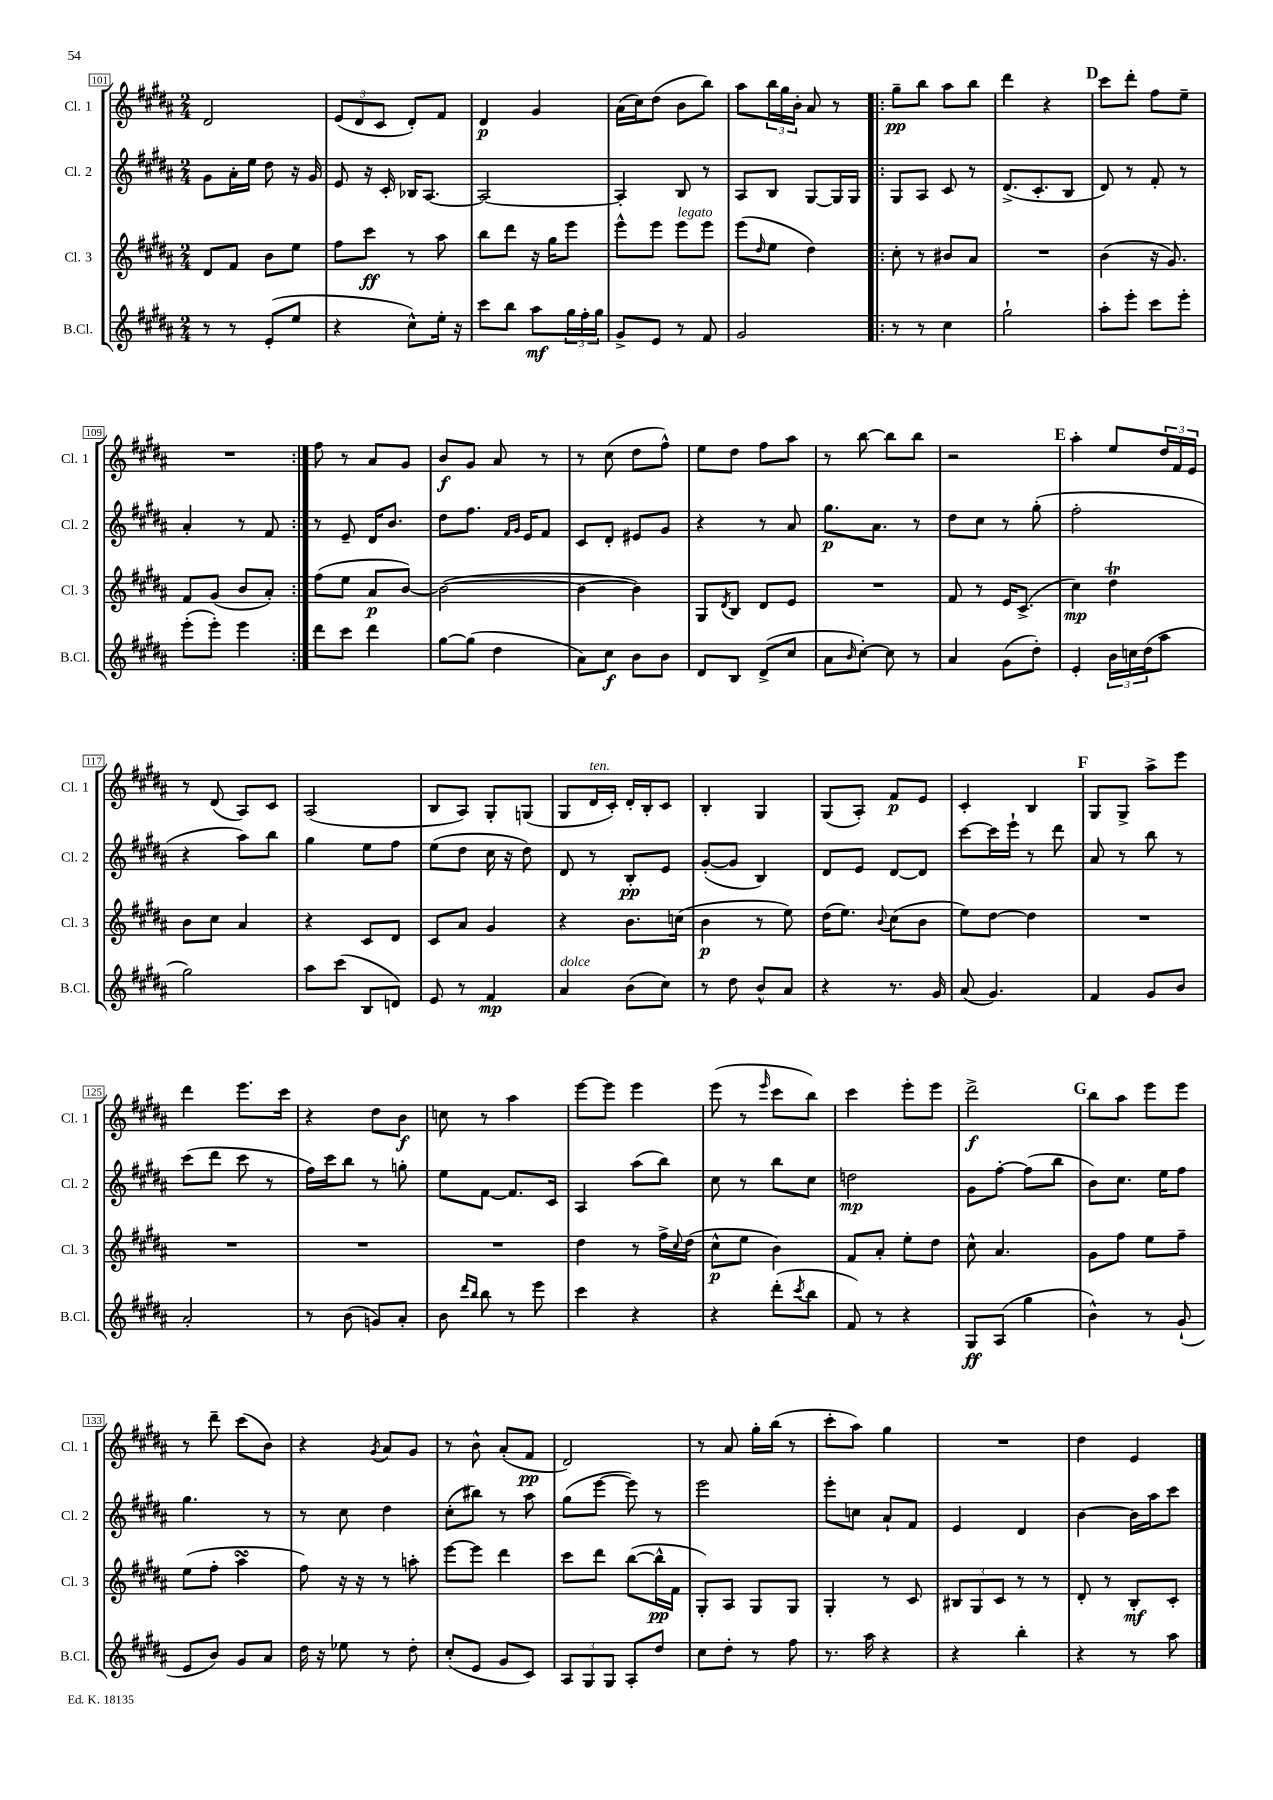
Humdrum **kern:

**kern	**dynam	**kern	**dynam	**kern	**dynam	**kern	**dynam
*part4	*part4	*part3	*part3	*part2	*part2	*part1	*part1
*staff4	*staff4	*staff3	*staff3	*staff2	*staff2	*staff1	*staff1
*I"B.Cl.	*	*I"Cl. 3	*	*I"Cl. 2	*	*I"Cl. 1	*
*I'B.Cl.	*	*I'Cl. 3	*	*I'Cl. 2	*	*I'Cl. 1	*
*clefG2	*	*clefG2	*	*clefG2	*	*clefG2	*
*k[f#c#g#d#a#]	*	*k[f#c#g#d#a#]	*	*k[f#c#g#d#a#]	*	*k[f#c#g#d#a#]	*
*M2/4	*	*M2/4	*	*M2/4	*	*M2/4	*
=101	=101	=101	=101	=101	=101	=101	=101
8r	.	8d#/L	.	8g#\L	.	2d#/	.
8r	.	8f#/J	.	16a#'\L	.	.	.
.	.	.	.	16ee\JJ	.	.	.
(8e'/L	.	8b\L	.	8dd#\	.	.	.
8ee/J	.	8ee\J	.	16r	.	.	.
.	.	.	.	16g#/	.	.	.
=102	=102	=102	=102	=102	=102	=102	=102
4r	.	8ff#\L	.	8e/	.	(12e/L	.
.	.	.	.	.	.	12d#/	.
.	.	8ccc#\J	ff	16r	.	.	.
.	.	.	.	.	.	12c#/J	.
.	.	.	.	16c#'/	.	.	.
8cc#^^\L)	.	8r	.	16B-X/KL	.	8d#'/L)	.
.	.	.	.	[8.A#/J	.	.	.
16ee'\Jk	.	8aa#\	.	.	.	8f#/J	.
16r	.	.	.	.	.	.	.
=103	=103	=103	=103	=103	=103	=103	=103
8ccc#\L	.	8bb\L	.	2A#/_	.	4d#/	p
8bb\J	.	8ddd#\J	.	.	.	.	.
8aa#\L	mf	16r	.	.	.	4g#/	.
.	.	16gg#\KL	.	.	.	.	.
24gg#\L	.	8eee\J	.	.	.	.	.
24ff#'\	.	.	.	.	.	.	.
24gg#\JJ	.	.	.	.	.	.	.
=104	=104	=104	=104	=104	=104	=104	=104
8g#^/L	.	8eee^^\L	.	4A#'/]	.	(16a#\LL	.
.	.	.	.	.	.	16cc#\J)	.
8e/J	.	8eee\J	.	.	.	(8dd#\J	.
!	!	!LO:TX:a:i:t=legato	!	!	!	!	!
8r	.	8eee\L	.	8B/	.	8b\L	.
8f#/	.	8eee\J	.	8r	.	8bb\J)	.
=105	=105	=105	=105	=105	=105	=105	=105
2g#/	.	(8eee\L	.	8A#/L	.	8aa#\L	.
.	.	16qqdd#/	.	.	.	.	.
.	.	8ee\J	.	8B/J	.	24bb\L	.
.	.	.	.	.	.	24gg#\	.
.	.	.	.	.	.	24b'\JJ	.
.	.	4dd#\)	.	[8G#/L	.	8a#/	.
.	.	.	.	16G#/L]	.	8r	.
.	.	.	.	16G#/JJ	.	.	.
=106!|:	=106!|:	=106!|:	=106!|:	=106!|:	=106!|:	=106!|:	=106!|:
8r	.	8cc#'\	.	8G#/L	.	8gg#~\L	pp
8r	.	8r	.	8A#/J	.	8bb\J	.
4cc#\	.	8b#X/L	.	8c#/	.	8aa#\L	.
.	.	8a#/J	.	8r	.	8bb\J	.
=107	=107	=107	=107	=107	=107	=107	=107
2gg#`\	.	2r	.	(8.d#^/L	.	4ddd#\	.
.	.	.	.	8.c#'/	.	.	.
.	.	.	.	.	.	4r	.
.	.	.	.	8B/J	.	.	.
!!LO:REH:place=s1:t=D
=108	=108	=108	=108	=108	=108	=108	=108
8aa#'\L	.	(4b\	.	8d#/)	.	8ccc#\L	.
8eee'\J	.	.	.	8r	.	8ddd#'\J	.
8ccc#\L	.	16r	.	8f#'/	.	8ff#\L	.
.	.	8.g#/)	.	.	.	.	.
8eee'\J	.	.	.	8r	.	8ee~\J	.
!!LO:LB:g=z
=109	=109	=109	=109	=109	=109	=109	=109
(8eee'\L	.	8f#/L	.	4a#'/	.	2r	.
8eee'\J)	.	(8g#/J	.	.	.	.	.
4eee\	.	8b/L	.	8r	.	.	.
.	.	8a#'/J)	.	8f#/	.	.	.
=110:|!	=110:|!	=110:|!	=110:|!	=110:|!	=110:|!	=110:|!	=110:|!
8ddd#\L	.	(8ff#\L	.	8r	.	8ff#\	.
8ccc#\J	.	8ee\J	.	8e~/	.	8r	.
4ddd#\	.	8a#/L	p	16d#/KL	.	8a#/L	.
.	.	.	.	8.b/J	.	.	.
.	.	[8b/J)	.	.	.	8g#/J	.
=111	=111	=111	=111	=111	=111	=111	=111
[8gg#\L	.	(2b\_	.	8dd#\L	.	8b/L	f
(8gg#\J]	.	.	.	8.ff#\J	.	8g#/J	.
4dd#\	.	.	.	.	.	8a#/	.
.	.	.	.	16qqf#/LL	.	.	.
.	.	.	.	16qqg#/JJ	.	.	.
.	.	.	.	16e/KL	.	.	.
.	.	.	.	8f#/J	.	8r	.
=112	=112	=112	=112	=112	=112	=112	=112
8a#\L)	.	4b\_	.	8c#/L	.	8r	.
8cc#\J	f	.	.	8d#'/J	.	(8cc#\	.
8b\L	.	4b\])	.	8e#X/L	.	8dd#\L	.
8b\J	.	.	.	8g#/J	.	8ff#^^\J)	.
=113	=113	=113	=113	=113	=113	=113	=113
8d#/L	.	8G#/L	.	4r	.	8ee\L	.
.	.	8qd#/	.	.	.	.	.
8B/J	.	8B/J	.	.	.	8dd#\J	.
(8d#^/L	.	8d#/L	.	8r	.	8ff#\L	.
8cc#/J	.	8e/J	.	8a#/	.	8aa#\J	.
=114	=114	=114	=114	=114	=114	=114	=114
8a#\L	.	2r	.	8.gg#\L	p	8r	.
16qqb/	.	.	.	.	.	.	.
[8cc#'\J)	.	.	.	.	.	[8bb\	.
.	.	.	.	8.a#\J	.	.	.
8cc#\]	.	.	.	.	.	8bb\L]	.
8r	.	.	.	8r	.	8bb\J	.
=115	=115	=115	=115	=115	=115	=115	=115
4a#/	.	8f#/	.	8dd#\L	.	2r	.
.	.	8r	.	8cc#\J	.	.	.
(8g#\L	.	16e/KL	.	8r	.	.	.
.	.	(8.c#^/J	.	.	.	.	.
8dd#'\J)	.	.	.	(8gg#'\	.	.	.
!!LO:REH:place=s1:t=E
=116	=116	=116	=116	=116	=116	=116	=116
4e'/	.	4cc#\)	mp	2ff#'\	.	4aa#'\	.
24b\LL	.	4dd#t\	.	.	.	8ee/L	.
24ccn\	.	.	.	.	.	.	.
(24dd#\J	.	.	.	.	.	.	.
8aa#\J	.	.	.	.	.	24dd#/L	.
.	.	.	.	.	.	24f#/	.
.	.	.	.	.	.	24e/JJ	.
!!LO:LB:g=z
=117	=117	=117	=117	=117	=117	=117	=117
2gg#\)	.	8b\L	.	4r	.	8r	.
.	.	8cc#\J	.	.	.	(8d#/	.
.	.	4a#/	.	8aa#\L)	.	8A#/L)	.
.	.	.	.	8bb\J	.	8c#/J	.
=118	=118	=118	=118	=118	=118	=118	=118
8aa#\L	.	4r	.	4gg#\	.	(2A#/	.
(8ccc#\J	.	.	.	.	.	.	.
8B/L	.	8c#/L	.	8ee\L	.	.	.
8dn/J)	.	8d#/J	.	8ff#\J	.	.	.
=119	=119	=119	=119	=119	=119	=119	=119
8e/	.	8c#/L	.	(8ee\L	.	8B/L	.
8r	.	8a#/J	.	8dd#\J	.	8A#/J)	.
4f#/	mp	4g#/	.	16cc#\	.	8G#'/L	.
.	.	.	.	16r	.	.	.
.	.	.	.	8dd#\)	.	(8Gn/J	.
=120	=120	=120	=120	=120	=120	=120	=120
!LO:TX:a:i:t=dolce	!	!	!	!	!	!	!
4a#/	.	4r	.	8d#/	.	8G#/L	.
!	!	!	!	!	!	!LO:TX:a:i:t=ten.	!
.	.	.	.	8r	.	16d#/L	.
.	.	.	.	.	.	16c#'/JJ)	.
(8b\L	.	8.b\L	.	8B'/L	pp	16d#'/LL	.
.	.	.	.	.	.	16B'/J	.
8cc#\J)	.	.	.	8e/J	.	8c#/J	.
.	.	(16ccn\Jk	.	.	.	.	.
=121	=121	=121	=121	=121	=121	=121	=121
8r	.	4b\	p	([8g#'/L	.	4B'/	.
8dd#\	.	.	.	8g#/J]	.	.	.
8b^^/L	.	8r	.	4B/)	.	4G#/	.
8a#/J	.	8ee\)	.	.	.	.	.
=122	=122	=122	=122	=122	=122	=122	=122
4r	.	(16dd#\KL	.	8d#/L	.	(8G#/L	.
.	.	8.ee\J)	.	.	.	.	.
.	.	.	.	8e/J	.	8A#'/J)	.
.	.	8qqb/	.	.	.	.	.
8.r	.	(8cc#\L	.	[8d#/L	.	8f#/L	p
.	.	8b\J	.	8d#/J]	.	8e/J	.
16g#/	.	.	.	.	.	.	.
=123	=123	=123	=123	=123	=123	=123	=123
(8a#/	.	8ee\L)	.	[8ccc#\L	.	4c#'/	.
4.g#/)	.	[8dd#\J	.	16ccc#\L]	.	.	.
.	.	.	.	16eee`\JJ	.	.	.
.	.	4dd#\]	.	8r	.	4B/	.
.	.	.	.	8ddd#\	.	.	.
!!LO:REH:place=s1:t=F
=124	=124	=124	=124	=124	=124	=124	=124
4f#/	.	2r	.	8a#/	.	8G#/L	.
.	.	.	.	8r	.	8G#^/J	.
8g#/L	.	.	.	8bb\	.	8aa#^\L	.
8b/J	.	.	.	8r	.	8eee\J	.
!!LO:LB:g=z
=125	=125	=125	=125	=125	=125	=125	=125
2a#'/	.	2r	.	(8ccc#\L	.	4ddd#\	.
.	.	.	.	8ddd#\J	.	.	.
.	.	.	.	8ccc#\	.	8.eee\L	.
.	.	.	.	8r	.	.	.
.	.	.	.	.	.	16ccc#\Jk	.
=126	=126	=126	=126	=126	=126	=126	=126
8r	.	2r	.	16ff#\LL)	.	4r	.
.	.	.	.	16ccc#\J	.	.	.
(8b\	.	.	.	8bb\J	.	.	.
8gn/L)	.	.	.	8r	.	8dd#\L	.
8a#'/J	.	.	.	8ggn'\	.	8b\J	f
=127	=127	=127	=127	=127	=127	=127	=127
8b\	.	2r	.	8ee\L	.	8ccn\	.
16qqddd#/LL	.	.	.	.	.	.	.
16qqbb/JJ	.	.	.	.	.	.	.
8bb\	.	.	.	[8f#\J	.	8r	.
8r	.	.	.	8.f#/L]	.	4aa#\	.
8eee\	.	.	.	.	.	.	.
.	.	.	.	16c#/Jk	.	.	.
=128	=128	=128	=128	=128	=128	=128	=128
4ccc#\	.	4dd#\	.	4A#/	.	[8eee\L	.
.	.	.	.	.	.	8eee\J]	.
4r	.	8r	.	(8aa#\L	.	4eee\	.
.	.	16ff#^\LL	.	8bb\J)	.	.	.
.	.	8qqcc#/	.	.	.	.	.
.	.	(16dd#\JJ	.	.	.	.	.
=129	=129	=129	=129	=129	=129	=129	=129
4r	.	8cc#^^\L	p	8cc#\	.	(8eee\	.
.	.	8ee\J	.	8r	.	8r	.
.	.	.	.	.	.	16qqeee/	.
(8ddd#'\L	.	4b\)	.	8bb\L	.	8ccc#\L	.
8qccc#/	.	.	.	.	.	.	.
8bb\J	.	.	.	8cc#\J	.	8bb\J)	.
=130	=130	=130	=130	=130	=130	=130	=130
8f#/)	.	8f#/L	.	2ddn\	mp	4ccc#\	.
8r	.	8a#'/J	.	.	.	.	.
4r	.	8ee'\L	.	.	.	8eee'\L	.
.	.	8dd#\J	.	.	.	8eee\J	.
=131	=131	=131	=131	=131	=131	=131	=131
8G#/L	ff	8cc#^^\	.	8g#\L	.	2ddd#^\	f
(8A#/J	.	4.a#/	.	[8ff#'\J	.	.	.
4gg#\	.	.	.	(8ff#\L]	.	.	.
.	.	.	.	8bb\J	.	.	.
!!LO:REH:place=s1:t=G
=132	=132	=132	=132	=132	=132	=132	=132
4b^^\)	.	8g#\L	.	8b\L)	.	8bb\L	.
.	.	8ff#\J	.	8.cc#\J	.	8aa#\J	.
8r	.	8ee\L	.	.	.	8eee\L	.
.	.	.	.	16ee\KL	.	.	.
(8g#`/	.	8ff#~\J	.	8ff#\J	.	8eee\J	.
!!LO:LB:g=z
=133	=133	=133	=133	=133	=133	=133	=133
8e/L	.	(8ee\L	.	4.gg#\	.	8r	.
8b/J)	.	8ff#'\J	.	.	.	8ddd#~\	.
8g#/L	.	4aa#sSsS\	.	.	.	(8ccc#\L	.
8a#/J	.	.	.	8r	.	8b\J)	.
=134	=134	=134	=134	=134	=134	=134	=134
16dd#\	.	8ff#\)	.	8r	.	4r	.
16r	.	.	.	.	.	.	.
8ee-X\	.	16r	.	8cc#\	.	.	.
.	.	16r	.	.	.	.	.
.	.	.	.	.	.	8qg#/	.
8r	.	8r	.	4dd#\	.	8a#/L	.
8dd#'\	.	8aan'\	.	.	.	8g#/J	.
=135	=135	=135	=135	=135	=135	=135	=135
(8cc#'/L	.	[8eee\L	.	(8cc#'\L	.	8r	.
8e/J	.	8eee\J]	.	8bb#X\J)	.	8b^^\	.
8g#/L	.	4ddd#\	.	8r	.	(8a#'/L	.
8c#/J)	.	.	.	8aa#\	.	8f#/J	pp
=136	=136	=136	=136	=136	=136	=136	=136
12A#/L	.	8ccc#\L	.	(8gg#\L	.	2d#/)	.
12G#/	.	.	.	.	.	.	.
.	.	8ddd#\J	.	[8eee\J	.	.	.
12G#/J	.	.	.	.	.	.	.
8A#'/L	.	([8bb\L	.	8eee\])	.	.	.
8dd#/J	.	16bb^^\L]	pp	8r	.	.	.
.	.	16f#\JJ	.	.	.	.	.
=137	=137	=137	=137	=137	=137	=137	=137
8cc#\L	.	8G#'/L)	.	2eee\	.	8r	.
8dd#'\J	.	8A#/J	.	.	.	8a#/	.
8r	.	8G#/L	.	.	.	16gg#'\LL	.
.	.	.	.	.	.	(16bb\JJ	.
8ff#\	.	8G#/J	.	.	.	8r	.
=138	=138	=138	=138	=138	=138	=138	=138
8.r	.	4G#'/	.	8eee'\L	.	8ccc#'\L	.
.	.	.	.	8ccn\J	.	8aa#\J)	.
16aa#\	.	.	.	.	.	.	.
4r	.	8r	.	8a#`/L	.	4gg#\	.
.	.	8c#/	.	8f#/J	.	.	.
=139	=139	=139	=139	=139	=139	=139	=139
4r	.	12B#X/L	.	4e/	.	2r	.
.	.	12G#/	.	.	.	.	.
.	.	12c#/J	.	.	.	.	.
4bb'\	.	8r	.	4d#/	.	.	.
.	.	8r	.	.	.	.	.
=140	=140	=140	=140	=140	=140	=140	=140
4r	.	8d#'/	.	[4b\	.	4dd#\	.
.	.	8r	.	.	.	.	.
8r	.	8B'/L	mf	16b\LL]	.	4e/	.
.	.	.	.	16aa#\J	.	.	.
8aa#\	.	8c#'/J	.	8ccc#\J	.	.	.
==	==	==	==	==	==	==	==
*-	*-	*-	*-	*-	*-	*-	*-
